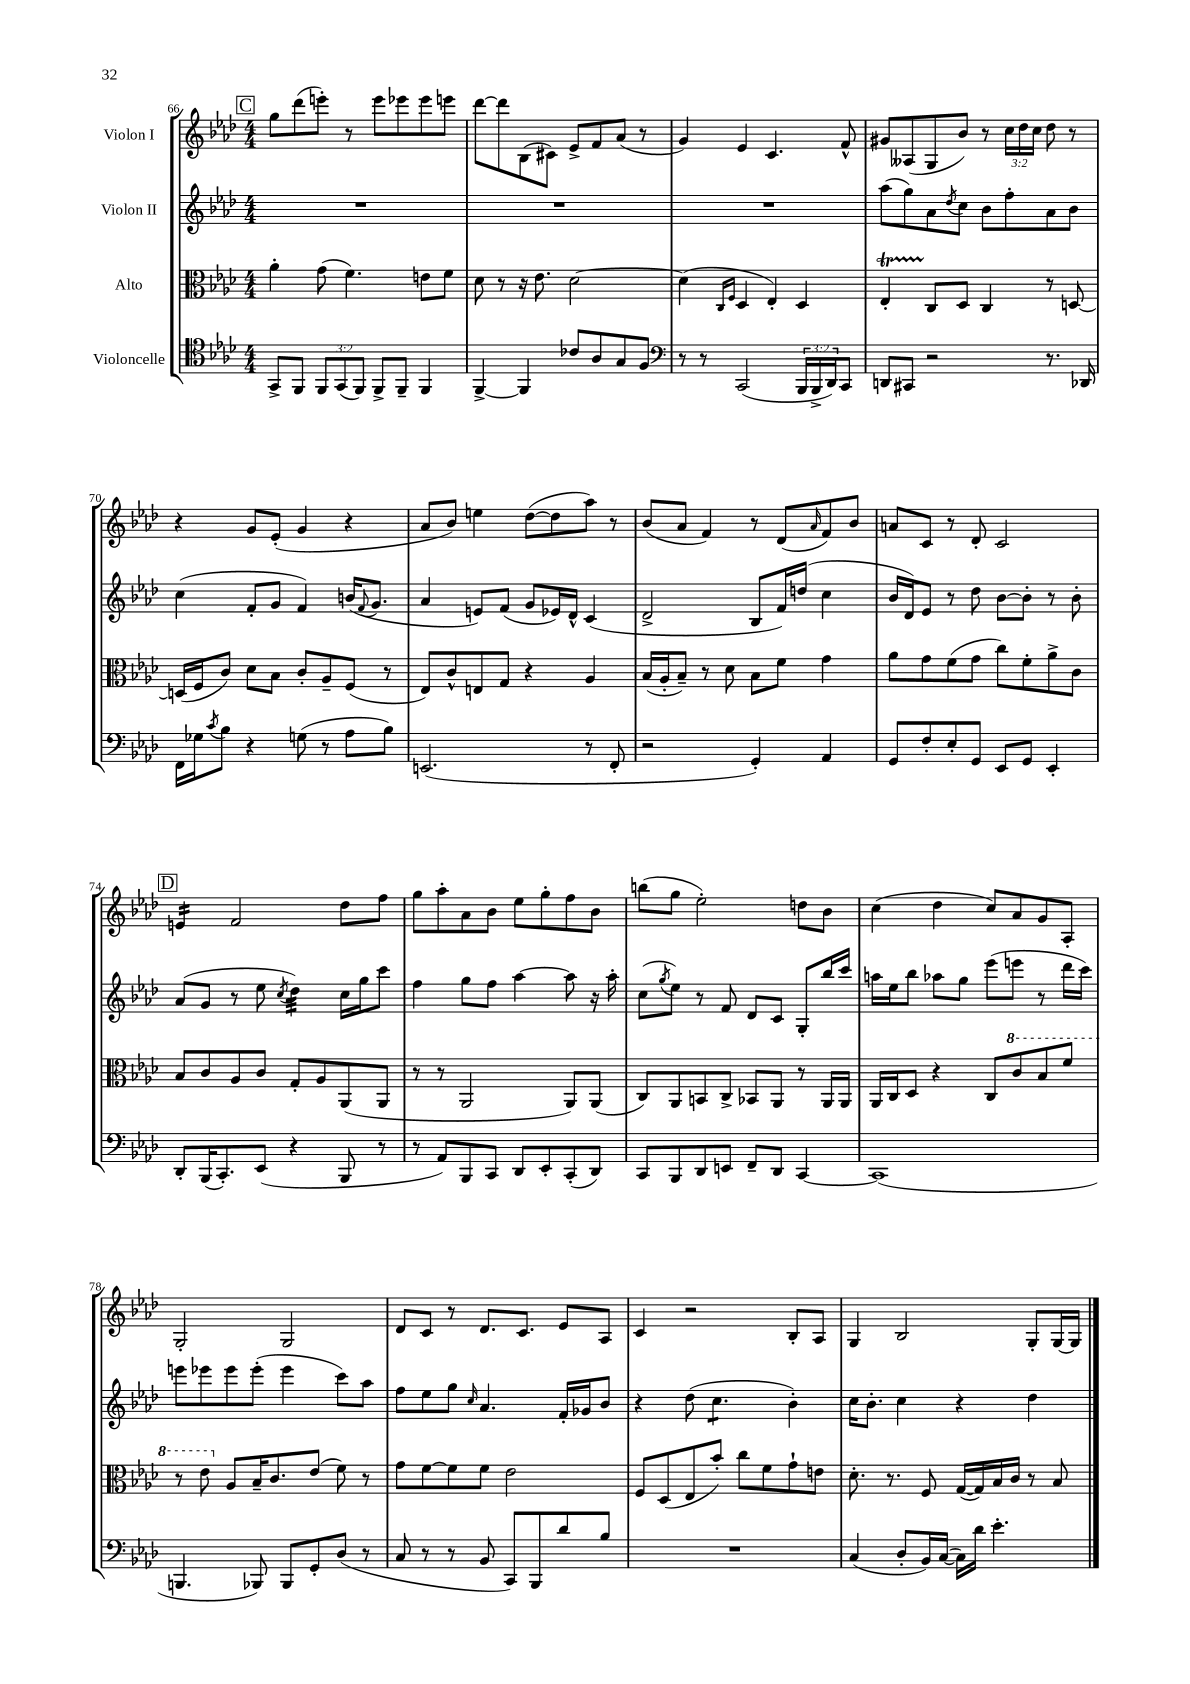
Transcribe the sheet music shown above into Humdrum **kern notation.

**kern	**kern	**kern	**kern
*staff4	*staff3	*staff2	*staff1
*clefC4	*clefC3	*clefG2	*clefG2
*k[b-e-a-d-]	*k[b-e-a-d-]	*k[b-e-a-d-]	*k[b-e-a-d-]
*M4/4	*M4/4	*M4/4	*M4/4
8GG^/L	4a-'\	1r	8gg\L
8FF/J	.	.	(8ddd-\
12FF/L	(8g\	.	8eee'\J)
(12GG/	.	.	.
.	4.f\)	.	8r
12FF/J)	.	.	.
8FF^/L	.	.	8eee\L
8FF~/J	.	.	8eee-\
4FF/	8e\L	.	8eee-\
.	8f\J	.	8eee\J
=	=	=	=
[4FF^/	8d-\	1r	[8ddd-\L
.	8r	.	8ddd-\]
4FF/]	16r	.	(8B-\
.	8.e-\	.	.
.	.	.	8c#\J)
8c-/L	[2d-\	.	8e-^/L
8A-/	.	.	8f/
8G/	.	.	(8a-/J
8F/J	.	.	8r
=	=	=	=
*clefF4	*	*	*
8r	(4d-\]	1r	4g/)
8r	.	.	.
.	16qqC/LL	.	.
.	16qqF/JJ	.	.
(2CC/	4D-/	.	4e-/
.	4E-'/)	.	4.c/
24BBB-/LL	4D-/	.	.
24BBB-^/	.	.	.
24DD-/J)	.	.	.
8CC/J	.	.	8f^^/
=	=	=	=
8DD/L	4E-'/	(8aa-\L	8g#/L
8CC#/J	.	8gg\)	(8A--/
2r	8C/L	8a-\	8G/
.	.	8qdd-/	.
.	8D-/J	8cc\J	8b-/J)
.	4C/	8b-\L	8r
.	.	8ff'\	24cc\LL
.	.	.	24dd-\
.	.	.	24cc\JJ
8.r	8r	8a-\	8dd-\
.	[8D/	8b-\J	8r
16DD-/	.	.	.
=	=	=	=
16FF\LL	(16D/]LL	(4cc\	4r
16G-\J	16F/J	.	.
8qc/	.	.	.
8B-\J	8c/J)	.	.
4r	8d-\L	8f'/L	8g/L
.	8B-\J	8g/J	(8e-'/J
(8G\	8c'/L	4f/)	4g/
8r	8A-~/	.	.
8A-\L	(8F/J	(16b/LK	4r
.	.	8qqf/	.
.	.	8.g/J	.
8B-\J)	8r	.	.
=	=	=	=
(2.EE/	8E-/L)	4a-/	8a-/L
.	8c^^/	.	8b-/J)
.	8E/	8e/L)	4ee\
.	8G/J	(8f/J	.
.	4r	8g/L	([8dd-\L
.	.	16e-/L)	8dd-\]
.	.	16d-^^/JJ	.
8r	4A-/	(4c/	8aa-\J)
8FF'/	.	.	8r
=	=	=	=
2r	(16B-/LL	2d-^/	(8b-/L
.	16A-'/J	.	.
.	8B-~/J)	.	8a-/J
.	8r	.	4f/)
.	8d-\	.	.
4GG'/)	8B-\L	8B-/L	8r
.	8f\J	16f/L)	(8d-/L
.	.	(16dd/JJ	.
.	.	.	16qqa-/
4AA-/	4g\	4cc\	8f/)
.	.	.	8b-/J
=	=	=	=
8GG/L	8a-\L	16b-/LL	8a/L
.	.	16d-/J)	.
8F'/	8g\	8e-/J	8c/J
8E-'/	(8f\	8r	8r
8GG/J	8g\J	8dd-\	8d-'/
8EE-/L	8cc\L)	[8b-\L	2c/
8GG/J	8f'\	8b-'\]J	.
4EE-'/	8a-^\	8r	.
.	8c\J	8b-'\	.
=	=	=	=
8DD-'/L	8B-/L	(8a-/L	4e/
(16BBB-/K	8c/	8g/J	.
8.CC'/)	.	.	.
.	8A-/	8r	2f/
(8EE-/J	8c/J	8ee-\	.
.	.	8qcc/	.
4r	8G'/L	4dd-\)	.
.	8A-/	.	.
8BBB-/	(8AA-/	16cc\LL	8dd-\L
.	.	16gg\J	.
8r	8AA-/J	8ccc\J	8ff\J
=	=	=	=
8r	8r	4ff\	8gg\L
8AA-/L)	8r	.	8aa-'\
8BBB-/	2AA-/	8gg\L	8a-\
8CC/J	.	8ff\J	8b-\J
8DD-/L	.	[4aa-\	8ee-\L
8EE-'/	.	.	8gg'\
(8CC'/	8AA-/L)	8aa-\]	8ff\
8DD-/J)	(8AA-/J	16r	8b-\J
.	.	16aa-'\	.
=	=	=	=
8CC/L	8C/L)	(8cc\L	(8bb\L
.	.	8qgg/	.
8BBB-/	8AA-/	8ee-\J)	8gg\J
8DD-/	8BB/	8r	2ee-'\)
8EE/J	8C^/J	8f/	.
8FF~/L	8BB-/L	8d-/L	.
8DD-/J	8AA-/J	8c/J	.
[4CC/	8r	8G'/L	8dd\L
.	16AA-/LL	16bb-/L	8b-\J
.	16AA-/JJ	16ccc/JJ	.
=	=	=	=
(1CC]	16AA-/LL	16aa\LL	(4cc\
.	16C/J	16ee-\J	.
.	8D-/J	8bb-\J	.
.	4r	8aa-\L	4dd-\
.	.	8gg\J	.
.	8C/L	(8eee-\L	8cc/L)
.	8cc/	8eee\J	8a-/
.	8b-/	8r	8g/
.	8ff/J	16ddd-\LL	8A-'/J
.	.	16ccc\JJ)	.
=	=	=	=
4.BBB/	8r	8eee\L	2G'/
.	8ee-\	8eee-\	.
.	8A-/L	8eee-\	.
8BBB-/)	16B-~/K	(8eee-'\J	.
.	8.c/	.	.
8BBB-/L	.	4eee-\	2G/
8GG'/	(8e-/J	.	.
(8D-/J	8f\)	8ccc\L)	.
8r	8r	8aa-\J	.
=	=	=	=
8C/	8g\L	8ff\L	8d-/L
8r	[8f\	8ee-\	8c/J
8r	8f\]	8gg\J	8r
.	.	16qqcc/	.
8BB-/	8f\J	4.a-/	8.d-/L
8CC/L)	2e-\	.	.
.	.	.	8.c/J
8BBB-/	.	.	.
8d-/	.	16f'/LL	8e-/L
.	.	16g-/J	.
8B-/J	.	8b-/J	8A-/J
=	=	=	=
1r	8F/L	4r	4c/
.	(8D-/	.	.
.	8E-/	(8dd-\	2r
.	8b-'/J)	4.cc\	.
.	8cc\L	.	.
.	8f\	.	.
.	8g`\	4b-'\)	8B-'/L
.	8e\J	.	8A-/J
=	=	=	=
(4C/	8.d-'\	16cc\LK	4G/
.	.	8.b-'\J	.
.	8.r	.	.
8D-'/L	.	4cc\	2B-/
16BB-/L)	8F/	.	.
([16C/JJ	.	.	.
16C\]LL)	([16G/LL	4r	.
16d-\JJ	16G/])	.	.
4.e-'\	16B-/	.	.
.	16c/JJ	.	.
.	8r	4dd-\	8G'/L
.	8B-/	.	[16G/L
.	.	.	16G/]JJ
==	==	==	==
*-	*-	*-	*-
